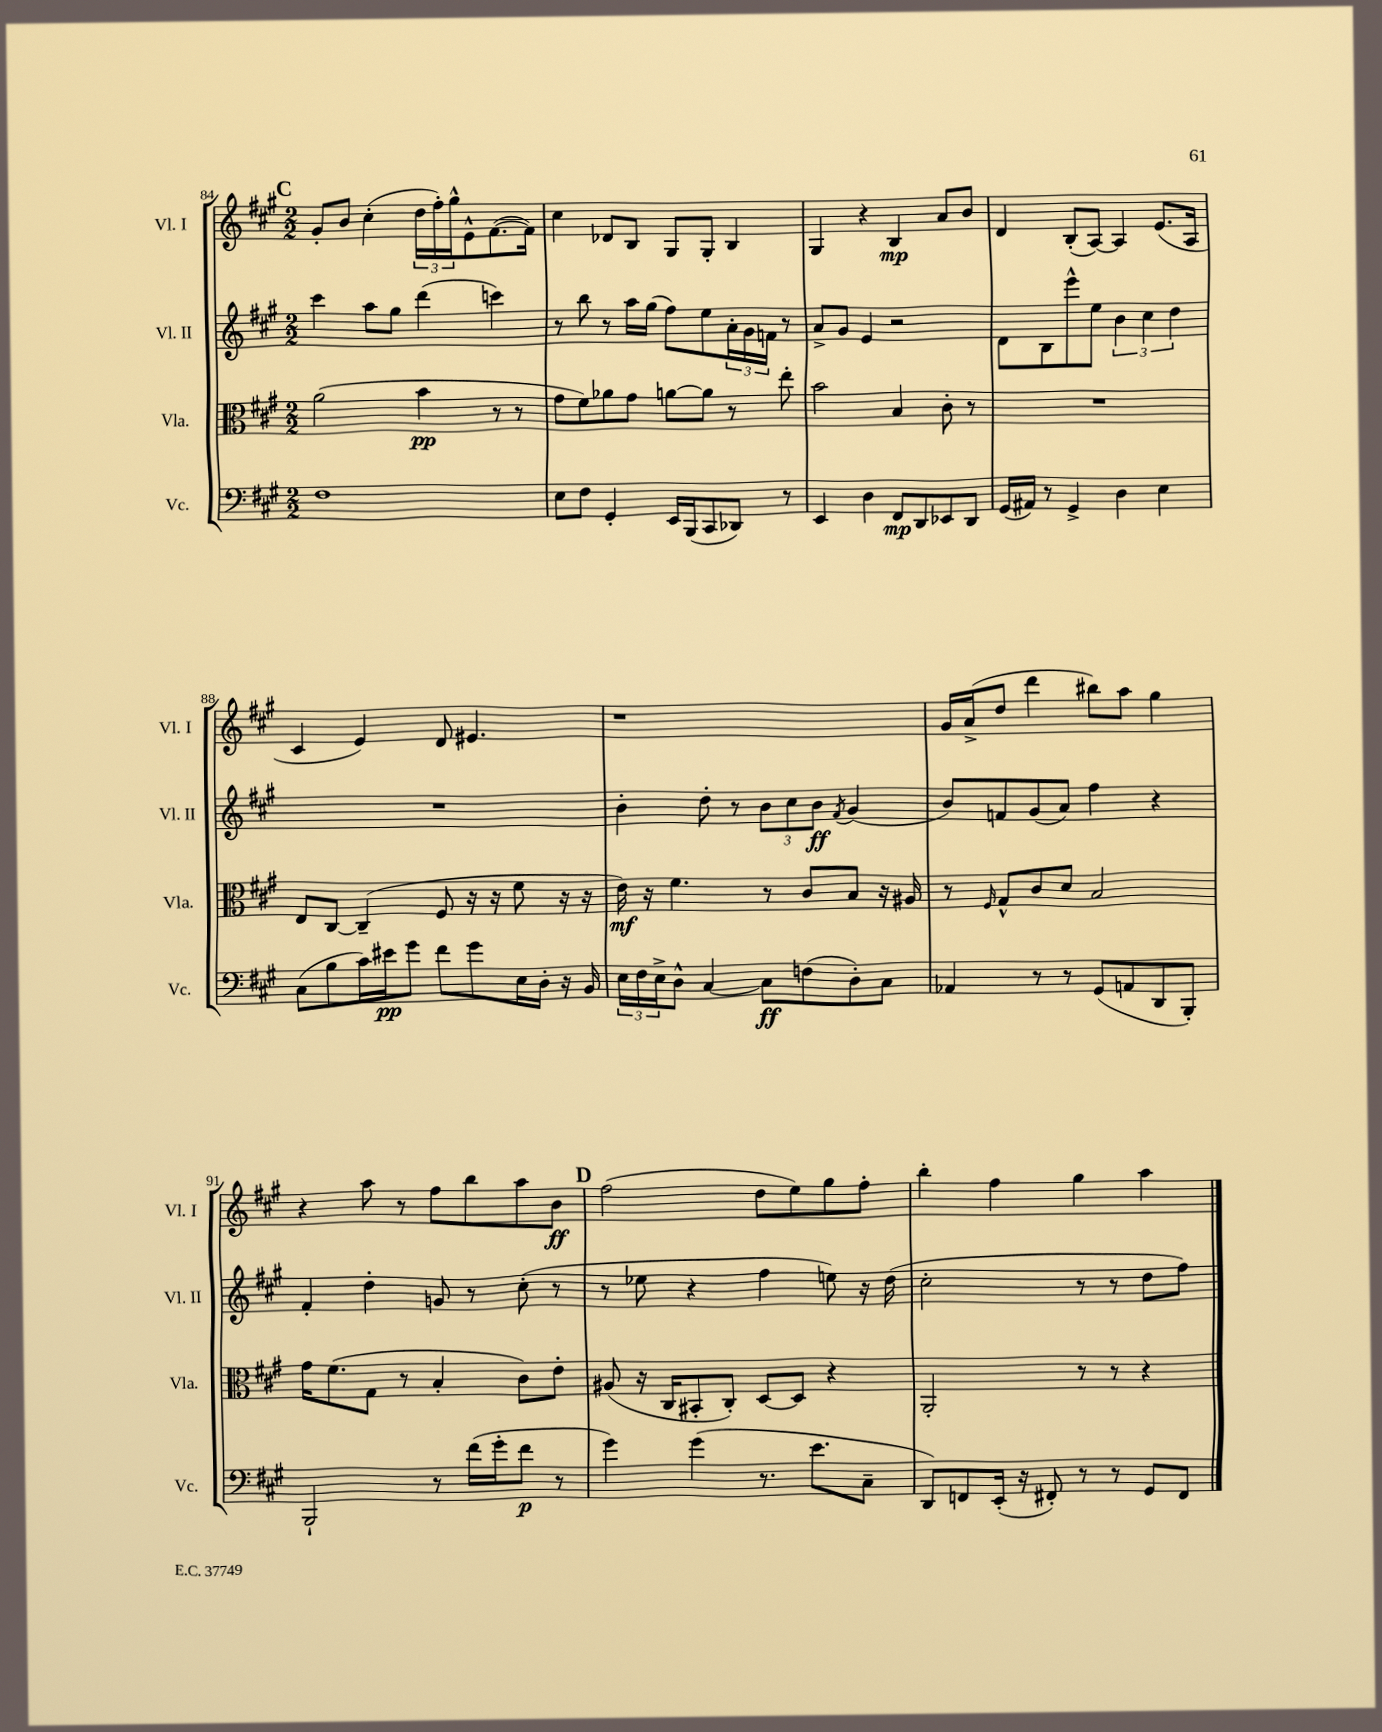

**kern	**dynam	**kern	**dynam	**kern	**dynam	**kern	**dynam
*part4	*part4	*part3	*part3	*part2	*part2	*part1	*part1
*staff4	*staff4	*staff3	*staff3	*staff2	*staff2	*staff1	*staff1
*I"Vc.	*	*I"Vla.	*	*I"Vl. II	*	*I"Vl. I	*
*I'Vc.	*	*I'Vla.	*	*I'Vl. II	*	*I'Vl. I	*
*clefF4	*	*clefC3	*	*clefG2	*	*clefG2	*
*k[f#c#g#]	*	*k[f#c#g#]	*	*k[f#c#g#]	*	*k[f#c#g#]	*
*M2/2	*	*M2/2	*	*M2/2	*	*M2/2	*
!!LO:REH:place=s1:t=C
=84	=84	=84	=84	=84	=84	=84	=84
1F#	.	(2a\	.	4ccc#\	.	8g#'/L	.
.	.	.	.	.	.	8b/J	.
.	.	.	.	8aa\L	.	(4cc#'\	.
.	.	.	.	8gg#\J	.	.	.
.	.	4b\	pp	(4ddd\	.	24dd\LL	.
.	.	.	.	.	.	24ff#'\)	.
.	.	.	.	.	.	24gg#^^\J	.
.	.	.	.	.	.	8e^^\	.
.	.	8r	.	4cccn\)	.	([8.f#\	.
.	.	8r	.	.	.	.	.
.	.	.	.	.	.	16f#\Jk])	.
=85	=85	=85	=85	=85	=85	=85	=85
8E\L	.	8g#\L	.	8r	.	4cc#\	.
8F#\J	.	8f#\)	.	8bb\	.	.	.
4GG#'/	.	8a-X\	.	8r	.	8d-X/L	.
.	.	8g#\J	.	16aa\LL	.	8B/J	.
.	.	.	.	(16gg#\JJ	.	.	.
16EE/LL	.	[8an\L	.	8ff#\L)	.	8G#/L	.
(16BBB/J	.	.	.	.	.	.	.
8CC#/	.	8a\J]	.	8ee\	.	8G#'/J	.
8DD-X/J)	.	8r	.	24a'\L	.	4B/	.
.	.	.	.	24g#\	.	.	.
.	.	.	.	24fn\JJ	.	.	.
8r	.	8ee'\	.	8r	.	.	.
=86	=86	=86	=86	=86	=86	=86	=86
4EE/	.	2b\	.	8a^/L	.	4G#/	.
.	.	.	.	8g#/J	.	.	.
4D\	.	.	.	4e/	.	4r	.
8FF#/L	mp	4B/	.	2r	.	4B/	mp
8DD/	.	.	.	.	.	.	.
8EE-X/	.	8c#'\	.	.	.	8a/L	.
8DD/J	.	8r	.	.	.	8b/J	.
=87	=87	=87	=87	=87	=87	=87	=87
(16GG#/LL	.	1r	.	8d\L	.	4d/	.
16AA#X/JJ)	.	.	.	.	.	.	.
8r	.	.	.	8B\	.	.	.
4GG#^/	.	.	.	8eee^^\	.	(8B'/L	.
.	.	.	.	8ee\J	.	[8A/J)	.
4D\	.	.	.	6b\	.	4A/]	.
.	.	.	.	6cc#\	.	.	.
4E\	.	.	.	.	.	(8.e/L	.
.	.	.	.	6dd\	.	.	.
.	.	.	.	.	.	16A/Jk	.
!!LO:LB:g=z
=88	=88	=88	=88	=88	=88	=88	=88
(8C#\L	.	8E/L	.	1r	.	4c#/	.
8B\	.	[8C#/J	.	.	.	.	.
16c#\L)	.	(4C#~/]	.	.	.	4e/)	.
16e#X\J	pp	.	.	.	.	.	.
8g#\J	.	.	.	.	.	.	.
8f#\L	.	8F#/	.	.	.	8d/	.
8g#\	.	16r	.	.	.	4.e#X/	.
.	.	16r	.	.	.	.	.
16E\L	.	8f#\	.	.	.	.	.
16D'\JJ	.	.	.	.	.	.	.
16r	.	16r	.	.	.	.	.
16BB/	.	16r	.	.	.	.	.
=89	=89	=89	=89	=89	=89	=89	=89
24E\LL	.	16e\)	mf	4b'\	.	1r	.
24F#\	.	.	.	.	.	.	.
.	.	16r	.	.	.	.	.
24E^\J	.	.	.	.	.	.	.
8D^^\J	.	4.f#\	.	.	.	.	.
[4C#/	.	.	.	8dd'\	.	.	.
.	.	.	.	8r	.	.	.
8C#\L]	ff	8r	.	12b\L	.	.	.
.	.	.	.	12cc#\	.	.	.
(8Fn\	.	8c#/L	.	.	.	.	.
.	.	.	.	12b\J	ff	.	.
.	.	.	.	8qf#/	.	.	.
8D'\)	.	8B/J	.	(4g#/	.	.	.
8C#\J	.	16r	.	.	.	.	.
.	.	16A#X/	.	.	.	.	.
=90	=90	=90	=90	=90	=90	=90	=90
4AA-X/	.	8r	.	8b/L)	.	16g#/LL	.
.	.	.	.	.	.	(16a^/J	.
.	.	16qqF#/	.	.	.	.	.
.	.	8G#^^/L	.	8fn/	.	8dd/J	.
8r	.	8c#/	.	(8g#/	.	4ddd\	.
8r	.	8d/J	.	8a/J)	.	.	.
(8GG#/L	.	2B/	.	4ff#\	.	8bb#X\L)	.
8AAn/	.	.	.	.	.	8aa\J	.
8DD/	.	.	.	4r	.	4gg#\	.
8BBB'/J)	.	.	.	.	.	.	.
!!LO:LB:g=z
=91	=91	=91	=91	=91	=91	=91	=91
2BBB`/	.	16g#\KL	.	4f#'/	.	4r	.
.	.	(8.f#\	.	.	.	.	.
.	.	8G#\J	.	4dd'\	.	8aa\	.
.	.	8r	.	.	.	8r	.
8r	.	4B'/	.	8gn/	.	8ff#\L	.
(16f#\LL	.	.	.	8r	.	8bb\	.
16g#'\J	.	.	.	.	.	.	.
8f#\J	p	8c#\L)	.	(8cc#'\	.	8aa\	.
8r	.	8e'\J	.	8r	.	8b\J	ff
!!LO:REH:place=s1:t=D
=92	=92	=92	=92	=92	=92	=92	=92
4g#\)	.	(8A#X/	.	8r	.	(2ff#\	.
.	.	16r	.	8ee-X\	.	.	.
.	.	16C#/KL	.	.	.	.	.
(4g#\	.	8BB#X'/	.	4r	.	.	.
.	.	8C#'/J)	.	.	.	.	.
8.r	.	[8D/L	.	4ff#\	.	8dd\L	.
.	.	8D/J]	.	.	.	8ee\)	.
8.e\L	.	.	.	.	.	.	.
.	.	4r	.	8een\)	.	8gg#\	.
8C#~\J	.	.	.	16r	.	8ff#'\J	.
.	.	.	.	(16dd\	.	.	.
=93	=93	=93	=93	=93	=93	=93	=93
8DD/L)	.	2AA'/	.	2cc#'\	.	4bb'\	.
8FFn/	.	.	.	.	.	.	.
(16EE'/Jk	.	.	.	.	.	4ff#\	.
16r	.	.	.	.	.	.	.
8FF#X'/)	.	.	.	.	.	.	.
8r	.	8r	.	8r	.	4gg#\	.
8r	.	8r	.	8r	.	.	.
8GG#/L	.	4r	.	8dd\L	.	4aa\	.
8FF#/J	.	.	.	8ff#\J)	.	.	.
==	==	==	==	==	==	==	==
*-	*-	*-	*-	*-	*-	*-	*-
